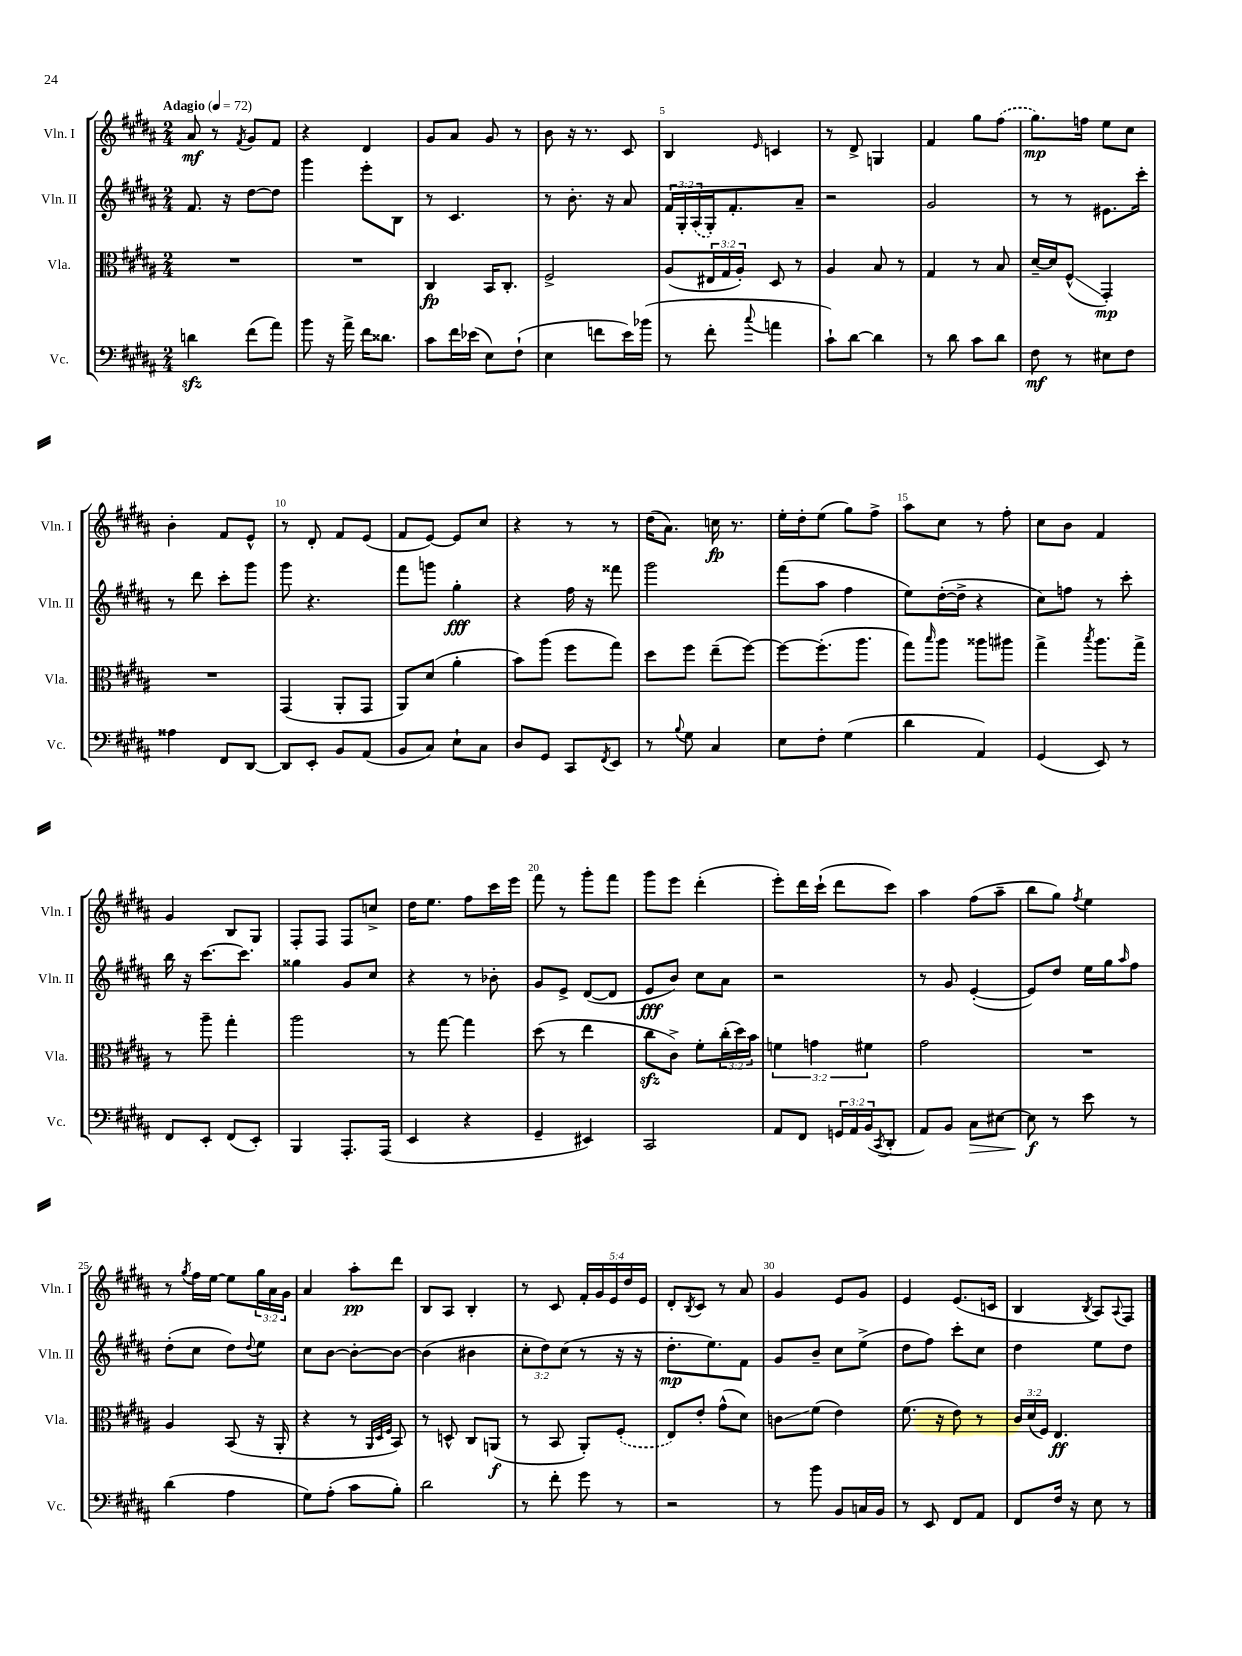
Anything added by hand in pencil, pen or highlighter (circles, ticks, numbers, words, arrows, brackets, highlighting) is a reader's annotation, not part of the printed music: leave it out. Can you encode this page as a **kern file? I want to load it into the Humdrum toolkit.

**kern	**kern	**kern	**kern
*staff4	*staff3	*staff2	*staff1
*clefF4	*clefC3	*clefG2	*clefG2
*k[f#c#g#d#a#]	*k[f#c#g#d#a#]	*k[f#c#g#d#a#]	*k[f#c#g#d#a#]
*M2/4	*M2/4	*M2/4	*M2/4
*MM72	*MM72	*MM72	*MM72
4d	2r	8.f#	8a#
.	.	.	8r
.	.	16r	.
.	.	.	8qf#
(8f#	.	[8dd#	8g#
8a#)	.	8dd#]	8f#
=	=	=	=
8b	2r	4ggg#	4r
16r	.	.	.
16a#^	.	.	.
16f#	.	8eee'	4d#
8.d##	.	.	.
.	.	8B	.
=	=	=	=
8c#	4C#	8r	8g#
16f#	.	4.c#	8a#
(16e-	.	.	.
8E)	16BB	.	8g#
.	8.C#'	.	.
(8F#`	.	.	8r
=	=	=	=
4E	2F#^	8r	8b
.	.	8.b'	16r
.	.	.	8.r
8f	.	.	.
.	.	16r	.
16e)	.	8a#	8c#
(16b-	.	.	.
=	=	=	=
8r	(8A#	24f#	4B
.	.	24G#'	.
.	.	(24A#	.
8f#'	24E#	16G#')	.
.	24G#	.	.
.	.	8.f#'	.
.	24A#')	.	.
8qqcc#	.	.	16qqe
4a	8D#	.	4c
.	8r	8a#~	.
=	=	=	=
8c#`)	4A#	2r	8r
[8d#	.	.	8d#^
4d#]	8B	.	4G
.	8r	.	.
=	=	=	=
8r	4G#	2g#	4f#
8d#	.	.	.
8c#	8r	.	8gg#
8d#	8B	.	(8ff#
=	=	=	=
8F#	[16d#~	8r	8.gg#)
.	16d#]	.	.
8r	(8F#^^	8r	.
.	.	.	16ff
8E#	4GG#')	8.e#	8ee
8F#	.	.	8cc#
.	.	16ccc#'	.
=	=	=	=
4A##	2r	8r	4b'
.	.	8ddd#	.
8FF#	.	8ccc#'	8f#
[8DD#	.	8ggg#	8e^^
=	=	=	=
8DD#]	(4GG#	8ggg#	8r
8EE'	.	4.r	8d#'
8BB	8AA#'	.	8f#
(8AA#	8GG#	.	(8e
=	=	=	=
8BB	8AA#)	8fff#	8f#
8C#)	(8d#	8ggg	[8e)
8E`	4a#'	4gg#'	8e]
8C#	.	.	8cc#
=	=	=	=
8D#	8b)	4r	4r
8GG#	(8aa#	.	.
8CC#	8ff#	16ff#	8r
.	.	16r	.
8qFF#	.	.	.
8EE	8gg#)	8fff##	8r
=	=	=	=
8r	8dd#	2ggg#	(16dd#
.	.	.	8.a#)
8qqB	.	.	.
8G#	8ff#	.	.
4C#	(8ee~	.	16cc
.	.	.	8.r
.	[8ff#)	.	.
=	=	=	=
8E	8ff#_	(8fff#	16ee'
.	.	.	16dd#'
8F#'	(8.ff#']	8aa#	(8ee
(4G#	.	4ff#	8gg#)
.	8.aa#	.	.
.	.	.	8ff#^
=	=	=	=
4d#	8gg#)	8ee)	8aa#
.	16qqbb	.	.
.	8aa#	([16dd#'	8cc#
.	.	16dd#^]	.
4AA#)	8aa##	4r	8r
.	8aa#	.	8ff#'
=	=	=	=
(4GG#	4gg#^	8cc#)	8cc#
.	.	8ff	8b
.	8qbb	.	.
8EE)	8.aa#	8r	4f#
8r	.	8ccc#'	.
.	16gg#^	.	.
=	=	=	=
8FF#	8r	16bb	4g#
.	.	16r	.
8EE'	8aa#~	[8.ccc#	.
(8FF#	4gg#'	.	8B
.	.	8.ccc#]	.
8EE')	.	.	8G#
=	=	=	=
4BBB	2aa#	4gg##	8F#'
.	.	.	8F#
8.AAA#'	.	8g#	8F#
.	.	8cc#	8cc^
(16AAA#	.	.	.
=	=	=	=
4EE	8r	4r	16dd#
.	.	.	8.ee
.	[8gg#	.	.
4r	4gg#]	8r	8ff#
.	.	8b-'	16ccc#
.	.	.	16eee
=	=	=	=
4GG#~	(8dd#	8g#	8fff#
.	8r	8e^	8r
4EE#)	4ee	([8d#	8ggg#'
.	.	8d#]	8fff#
=	=	=	=
2CC#	8cc#	8e	8ggg#
.	8c#^)	8b)	8eee
.	8f#'	8cc#	(4ddd#'
.	(24cc#'	8a#	.
.	24dd#)	.	.
.	24b	.	.
=	=	=	=
8AA#	6f	2r	8eee')
8FF#	.	.	16ddd#
.	6g	.	.
.	.	.	(16ccc#`
24GG	.	.	8ddd#
24AA#	.	.	.
(24BB	6f#	.	.
8qCC#	.	.	.
8DD#'	.	.	8ccc#)
=	=	=	=
8AA#)	2g#	8r	4aa#
8BB	.	8g#	.
8C#	.	([4e'	(8ff#
[8E#	.	.	8aa#~
=	=	=	=
8E#]	2r	8e])	8bb
8r	.	8dd#	8gg#)
.	.	.	8qff#
8e	.	16ee	4ee
.	.	16gg#	.
.	.	16qqaa#	.
8r	.	8ff#	.
=	=	=	=
(4d#	4A#	(8dd#'	8r
.	.	.	8qgg#
.	.	8cc#	16ff#
.	.	.	[16ee
4A#	(8BB	8dd#)	8ee]
.	.	8qqdd#	.
.	16r	8ee	24gg#
.	.	.	24a#
.	16AA#'	.	.
.	.	.	24g#
=	=	=	=
8G#)	4r	8cc#	4a#
(8A#'	.	[8b	.
8c#	8r	8b'_	8aa#'
.	32qqAA#	.	.
.	32qqD#	.	.
.	32qqF#	.	.
8B')	8BB)	8b_	8ddd#
=	=	=	=
2d#	8r	(4b]	8B
.	8D^^	.	8A#
.	8C#	4b#	4B'
.	(8AA	.	.
=	=	=	=
8r	8r	12cc#'	8r
.	.	12dd#)	.
8f#'	8BB	.	8c#
.	.	(12cc#	.
8g#	8AA#')	8r	20f#'
.	.	.	20g#
.	.	.	20e
8r	(8F#'	16r	.
.	.	.	20dd#
.	.	16r	.
.	.	.	20e
=	=	=	=
2r	8E)	8.dd#'	8d#'
.	.	.	8qB
.	8e'	.	8c#
.	.	8.ee)	.
.	(8g#^^	.	8r
.	8d#)	8f#	8a#
=	=	=	=
8r	8c	8g#	4g#
8b	(8f#	8b~	.
8BB	4e)	8cc#	8e
16C	.	(8ee^	8g#
16BB	.	.	.
=	=	=	=
8r	(8.f#	8dd#	4e
8EE	.	8ff#)	.
.	16r	.	.
8FF#	8e)	8ccc#'	(8.e
8AA#	8r	8cc#	.
.	.	.	16c
=	=	=	=
8FF#	24c#	4dd#	4B
.	(24d#	.	.
.	24F#)	.	.
16F#	4.E	.	.
16r	.	.	.
.	.	.	8qB
8E	.	8ee	8A#)
.	.	.	8qqA#
8r	.	8dd#	8F#
==	==	==	==
*-	*-	*-	*-
